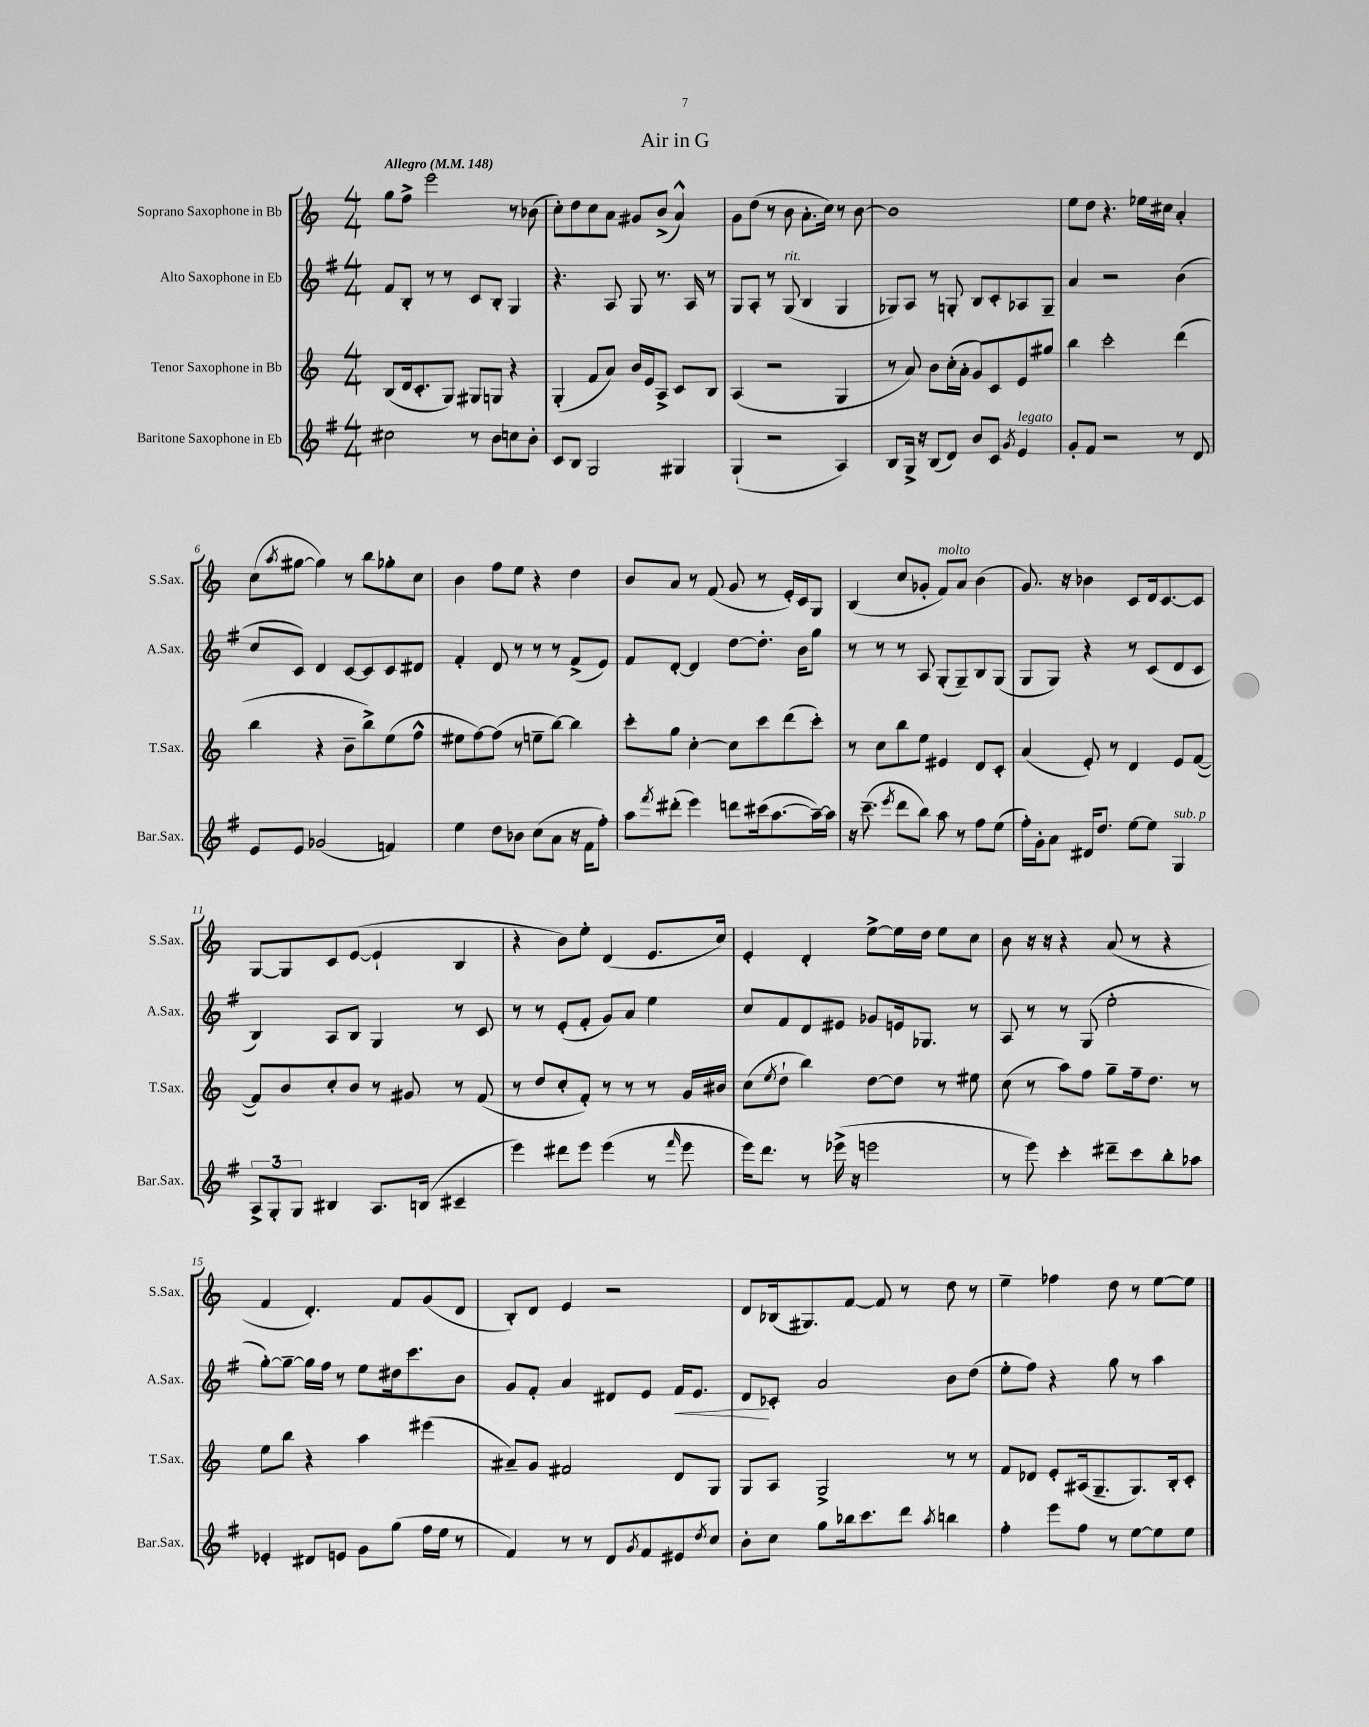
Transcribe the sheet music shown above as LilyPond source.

\header { title = "Air in G" }
<<
\new StaffGroup <<
\new Staff = "s0" \with { instrumentName = "Soprano Saxophone in Bb" shortInstrumentName = "S.Sax." } {
    \clef treble \key c \major \numericTimeSignature \time 4/4 \tempo "Allegro" 4 = 148
    g''8 f''8-> e'''2 r8 bes'8( |
    c''8-.) d''8 c''8 a'8 gis'8 b'8->( a'4-^) |
    g'8 d''8( r8 b'8 a'8.-. c''16) r8 b'8~ |
    b'1 |
    e''8 d''8 r4. ees''16 cis''16 a'4-. |
    c''8( \acciaccatura { a''8 } gis''8~ gis''4) r8 b''8 ges''8-. c''8 |
    b'4 f''8 e''8 r4 d''4 |
    b'8 a'8 r8 f'8( g'8 r8 e'16-.) c'16 g8 |
    b4( c''8 ges'8-. f'8^\markup { \italic "molto" }) a'8 b'4( |
    g'8.) r16 bes'4 c'8 d'16 c'8.~ c'8 |
    g8~ g8 c'8 e'8~( e'4-! b4 |
    r4 b'8) e''8-. d'4( e'8. c''16) |
    e'4-. d'4-. e''8~-> e''16 d''16 e''8 c''8 |
    b'8 r16 r16 r4 a'8( r8 r4 |
    f'4 d'4.-.) f'8 g'8( d'8 |
    b8-.) d'8 e'4 r2 |
    d'8 bes16( gis8.) f'8~ f'8 r8 d''8 r8 |
    e''4-- fes''4 d''8 r8 e''8~ e''8 \bar "|." |
}
\new Staff = "s1" \with { instrumentName = "Alto Saxophone in Eb" shortInstrumentName = "A.Sax." } {
    \clef treble \key g \major \numericTimeSignature \time 4/4
    fis'8 b8-. r8 r8 c'8 b8-. g4 |
    r4. a8 g8 r8. a16 r8 |
    g8 a8-. r8 g8^\markup { \italic "rit." }( b4 g4 |
    ges8) a8 r8 g8-. b8 c'8-. aes8 g8-- |
    a'4 r2 b'4( |
    c''8 c'8) d'4 c'8~ c'8 c'8 dis'8 |
    fis'4-. d'8 r8 r8 r8 fis'8->( e'8) |
    fis'8 d'8~-. d'4 d''8~ d''8.-. b'16 g''8 |
    r8 r8 r8 a8 g8-.( g8--) b8 g8( |
    g8 g8) r4 r8 c'8( d'8 c'8 |
    b4) a8 b8 g4 r8 c'8 |
    r8 r8 e'8-.( fis'8-. g'8) a'8 e''4 |
    c''8 fis'8 d'8 eis'8 ges'8 e'16 ges8. r8 |
    a8 r8 r8 g8( e''2-. |
    g''8~-.) g''8~-- g''16 fis''16 r8 e''8 dis''16 c'''8. b'8 |
    g'8 fis'8-. a'4 dis'8 e'8 fis'16\< e'8. |
    d'8\! ces'8-. a'2 b'8 d''8( |
    e''8-. fis''8) r4 g''8 r8 a''4 \bar "|." |
}
\new Staff = "s2" \with { instrumentName = "Tenor Saxophone in Bb" shortInstrumentName = "T.Sax." } {
    \clef treble \key c \major \numericTimeSignature \time 4/4
    b8( d'16 c'8.-. g8) gis8 g8 r4 |
    g4-.( f'8 a'8) b'16 e'16 a8-> c'8 b8 |
    a4( r2 g4 |
    r8 a'8) b'8 c''16-.( a'16-. g'8) c'8 e'8 gis''8 |
    b''4 c'''2-. d'''4( |
    b''4 r4 b'8-- b''8->) e''8( f''8-^ |
    eis''8 f''8~) f''8( r8 e''8-- b''8~) b''4 |
    c'''8-. g''8 c''4~-. c''8 c'''8 d'''8( c'''8-.) |
    r8 c''8 b''8 e''8 eis'4 d'8 c'8-. |
    a'4( e'8-.) r8 d'4 e'8 f'8~( |
    f'8) b'8 c''8-. b'8 r8 gis'8 r8 f'8( |
    r8 d''8 c''8-. f'8-.) r8 r8 r8 g'16 bis'16 |
    c''8( \acciaccatura { e''8 } d''8-! b''4) d''8~ d''8 r8 eis''8 |
    c''8( r8 a''8) f''8 g''8-- f''16-- d''8. r8 |
    e''8 b''8 r4 a''4 eis'''4( |
    ais'8--) g'8 fis'2 d'8 g8 |
    g8 a8 g2-> r8 r8 |
    f'8 des'8 e'8-. ais16( g8.-- g8.) b16-. c'8-. \bar "|." |
}
\new Staff = "s3" \with { instrumentName = "Baritone Saxophone in Eb" shortInstrumentName = "Bar.Sax." } {
    \clef treble \key g \major \numericTimeSignature \time 4/4
    cis''2 r8 b'8 c''8 b'8-. |
    c'8 b8 g2 gis4 |
    g4-!( r2 a4) |
    b8 g16-> r16 b8( d'8) b'8 c'8 \acciaccatura { g'8 } e'4^\markup { \italic "legato" } |
    g'8-. fis'8 r2 r8 d'8 |
    e'8 e'8 ges'2( f'4) |
    e''4 d''8 bes'8 c''8( a'8 r16 fis'16 fis''8-.) |
    a''8 \acciaccatura { fis'''8 } dis'''8-.( e'''4) d'''8 cis'''16( a''8.~ a''16~--) a''16 |
    r16 c'''8.--( \acciaccatura { e'''8 } d'''8 b''8) a''8 r8 fis''8 e''8( |
    fis''16-.) g'16-. a'8 dis'16 d''8. e''8~ e''8 g4^\markup { \italic "sub. p" } |
    \tuplet 3/2 { a8-> g8-. g8 } bis4 a8. b16( cis'4-- |
    e'''4) dis'''8 e'''8 e'''4( r8 \grace { fis'''16 } e'''8 |
    e'''16) d'''8. r8 ees'''16->( r16 e'''2 |
    r8 e'''8) c'''4-. dis'''8-- c'''8 b''8-. aes''8 |
    ees'4-. dis'8 e'8 g'8 g''8( fis''16 e''16 r8 |
    fis'4) r8 r8 d'8 \acciaccatura { g'8 } fis'8 eis'8 \acciaccatura { d''8 } c''8 |
    b'8-. c''8 g''8 bes''16 c'''8. d'''8 \acciaccatura { a''8 } b''4 |
    fis''4-. e'''8 fis''8 r8 e''8~ e''8 e''8 \bar "|." |
}
>>
>>
